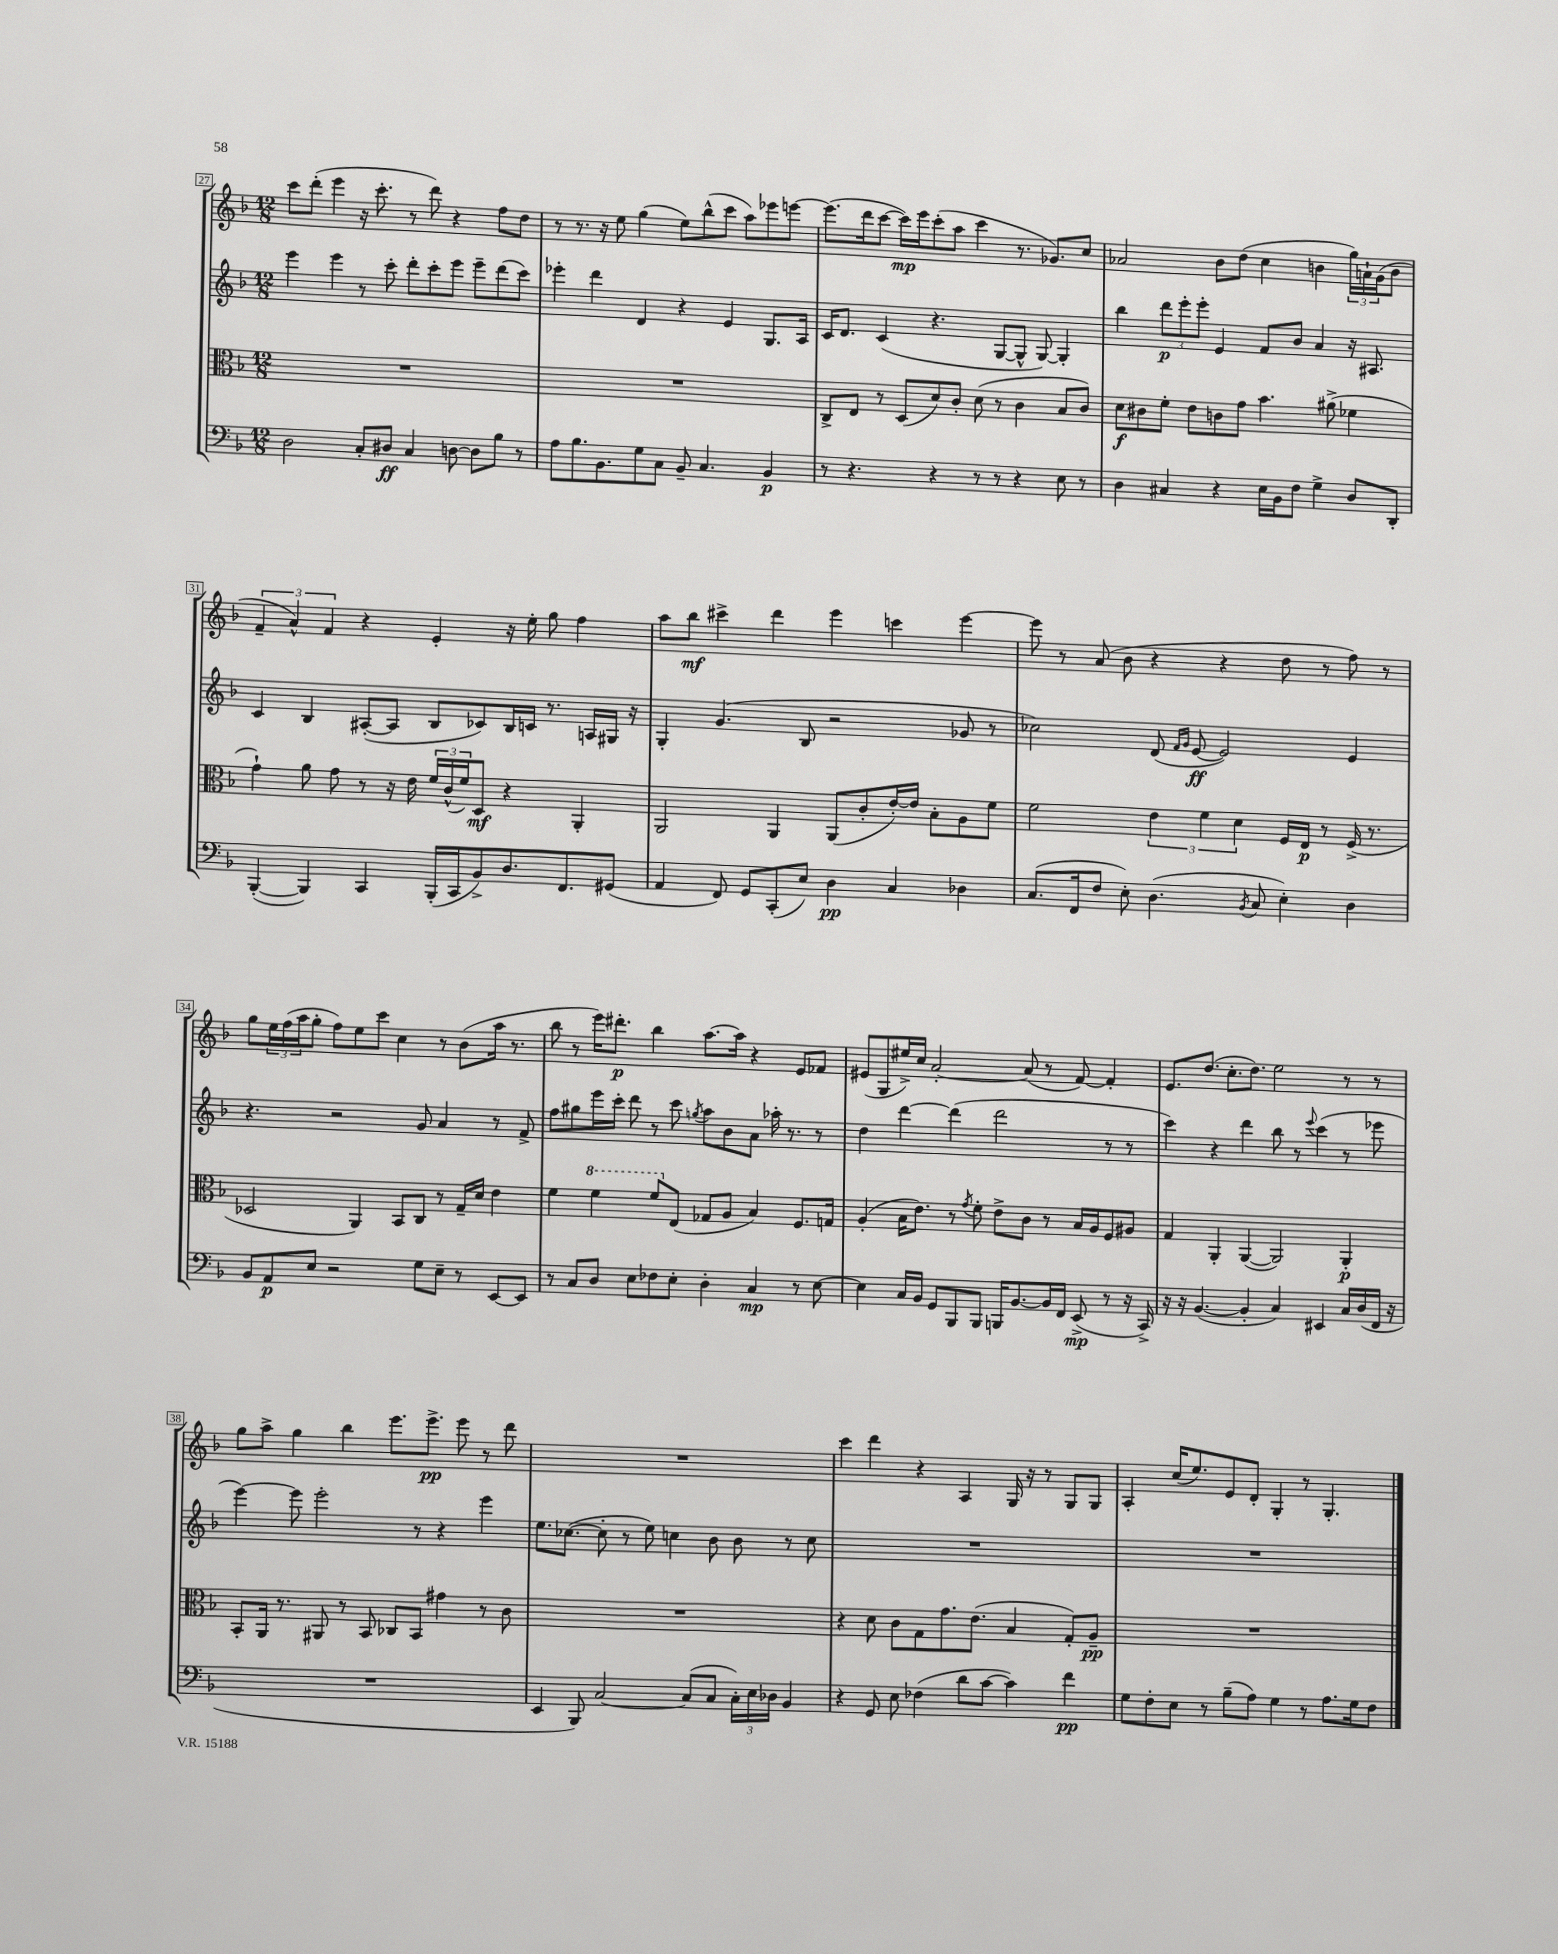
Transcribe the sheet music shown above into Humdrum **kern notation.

**kern	**kern	**kern	**kern
*staff4	*staff3	*staff2	*staff1
*clefF4	*clefC3	*clefG2	*clefG2
*k[b-]	*k[b-]	*k[b-]	*k[b-]
*M12/8	*M12/8	*M12/8	*M12/8
2D\	1.r	4eee\	8ccc\L
.	.	.	(8ddd'\J
.	.	4eee\	4eee\
8C'/L	.	8r	16r
.	.	.	8.ccc'\
8D#/J	.	8ccc'\	.
4C/	.	8ddd'\L	8r
.	.	8ccc'\	8ddd\)
[8D\	.	8eee\J	4r
8D\]L	.	8eee~\L	.
8B-\J	.	(8ddd\	8ff\L
8r	.	8ccc\J)	8dd\J
=	=	=	=
8A\L	1.r	4eee-'\	8r
8.B-\	.	.	8.r
.	.	4ddd\	.
8.BB-\	.	.	16r
.	.	.	8ee\
8G\	.	4d/	(4gg\
8C\J	.	.	.
8BB-~/	.	4r	8ee\L)
4.C/	.	.	(8bb-^^\
.	.	4e/	8ccc\J
.	.	.	8aa\L)
4BB-/	.	8.G/L	8eee-\
.	.	.	[8eee\J
.	.	16A/Jk	.
=	=	=	=
8r	8C^/L	16c/LK	(8.eee\]L
.	.	8.d/J	.
4.r	8E/J	.	.
.	.	.	16ddd\k
.	8r	(4c/	[8ccc\J
.	(8D/L	.	16ccc\]LL)
.	.	.	16eee\J
4r	8d/)	4.r	(8ccc'\
.	8c'/J	.	8aa\J
8r	(8d\	.	4ccc\
8r	8r	[8G/L	.
4r	4c\	8G^^/]J	8.r
.	.	[8G/)	.
.	.	.	8.g-/L)
8E\	8B-/L	4G'/]	.
8r	8c/J)	.	8cc/J
=	=	=	=
4D\	8d\L	4bb-\	2a-/
.	8c#\	.	.
4C#/	8f'\J	12ddd\L	.
.	.	12eee'\	.
.	8e\L	.	.
.	.	12eee'\J	.
4r	8c\	4e/	8b-\L
.	8g\J	.	(8dd\J
16E\LL	4.b-\	8f/L	4cc\
16BB-\J	.	.	.
8F\J	.	8b-/J	.
4G^\	.	4a/	4b\
.	(8a#^\	.	.
8D/L	4f-\	16r	24gg\LL)
.	.	.	24a`\
.	.	8.A#/	.
.	.	.	(24g\J
8DD'/J	.	.	8b\J
=	=	=	=
([4BBB-'/	4g`\)	4c/	6f~/
.	.	.	6a^^/)
4BBB-/])	8a\	4B-/	.
.	.	.	6f/
.	8g\	.	.
4CC/	8r	([8A#'/L	4r
.	16r	8A#/]J	.
.	16e\	.	.
(16BBB-'/LL	24f/LL	8B-/L	4e'/
.	(24c^^/	.	.
16CC/J	.	.	.
.	24f/J)	.	.
8BB-^/)	8D/J	8c-/)	.
8.D/	4r	16B-/L	16r
.	.	16c/JJ	16ee'\
.	.	8.r	8gg\
8.FF/	.	.	.
.	4AA'/	.	4ff\
.	.	16A/LL	.
(8GG#/J	.	16G#/JJ	.
.	.	16r	.
=	=	=	=
4AA/	2AA/	4G'/	8aa\L
.	.	.	8bb-\J
8FF/)	.	(4.g/	4ccc#^\
8GG/L	.	.	.
(8CC'/	4AA/	.	4ddd\
8E/J)	.	8B-/	.
4D\	(8AA/L	2r	4eee\
.	8c'/	.	.
4C/	[16e'/L)	.	4ccc\
.	16e/]JJ	.	.
.	8B-'\L	.	.
4D-\	8A\	8g-/	[4eee\
.	8f\J	8r	.
=	=	=	=
(8.C/L	2f\	2cc-\)	8eee\]
.	.	.	8r
16FF/k	.	.	.
8F/J	.	.	(8a/
8E'\)	.	.	8b-\
(4.D\	6e\	(8d/	4r
.	.	16qqf/LL	.
.	.	16qqg/JJ	.
.	.	[8e/	.
.	6f\	.	.
.	.	2e/])	4r
.	6d\	.	.
8qBB-/	.	.	.
8C/	.	.	.
4E'\)	16F/LL	.	8dd\
.	16E/JJ	.	.
.	8r	.	8r
4D\	(16F^/	4e/	8ff\)
.	8.r	.	.
.	.	.	8r
=	=	=	=
8BB-/L	2D-/	4.r	8gg\L
8AA/	.	.	24ee\L
.	.	.	(24ff\
.	.	.	24aa\J
8E/J	.	.	8gg'\J
2r	.	2r	8ff\L)
.	4AA/)	.	8ee\
.	.	.	8ccc\J
.	8BB-/L	.	4cc\
8G\L	8C/J	8g/	.
8E~\J	8r	4a/	8r
8r	16G~/LL	.	(8b-\L
.	16d/JJ	.	.
[8EE/L	4e\	8r	16aa\Jk
.	.	.	8.r
8EE/]J	.	8f^/	.
=	=	=	=
8r	4f\	8ff\L	8bb-\
8C/L	.	8gg#\	8r
8D/J	4ff\	16eee\L	16eee\LK)
.	.	16ccc'\JJ	8.ddd#'\J
8E\L	.	8ddd\	.
8F-\	8ff/L	8r	4bb-\
8E'\J	(8E/J	8ccc\	.
.	.	8qgg/	.
4D'\	8G-/L	8aa\L	[8.aa\L
.	8A/J	8b-\	.
.	.	.	16aa\]Jk
4C/	4B-/)	8a\J	4r
.	.	16aa-'\	.
.	.	8.r	.
8r	8.F/L	.	8e/L
[8E\	.	8r	8f-/J
.	16G/Jk	.	.
=	=	=	=
4E\]	(4A'/	4dd\	(8e#/L
.	.	.	8G/
16C/LL	16B-\LK	[4ddd\	16ee#^/L)
16BB-/JJ	8.e\J)	.	16cc/JJ
8GG/L	.	.	[2a'/
8BBB-/	8r	(4ddd\]	.
.	8qg/	.	.
8BBB-/J	8f'\	.	.
16BBB/LK	8e^\L	2ddd\	.
[8.BB-/	.	.	.
.	8c\J	.	(8a/]
16BB-/]L	8r	.	8r
16FF/JJ	.	.	.
(8EE^/	16B-/LL	.	[8f/)
.	16A/J	.	.
8r	8F/	8r	4f'/]
16r	8A#/J	8r	.
16CC^/)	.	.	.
=	=	=	=
16r	4G/	4ccc\)	8.e/L
16r	.	.	.
([4.BB-/	.	.	.
.	.	.	(8.dd/J
.	4AA'/	4r	.
.	.	.	8.cc'\L
4BB-'/]	([4AA/	4ddd\	.
.	.	.	8.dd\J)
4C/)	2AA/])	8bb-\	2ee\
.	.	8r	.
.	.	8qqeee/	.
4EE#/	.	(4ccc\	.
16C/LL	4AA'/	8r	8r
(16D/	.	.	.
16FF/JJ	.	8eee-\	8r
16r	.	.	.
=	=	=	=
1.r	8BB-'/L	[4eee\)	8gg\L
.	16AA/Jk	.	8aa^\J
.	8.r	.	.
.	.	8eee\]	4gg\
.	8AA#/	2eee'\	.
.	8r	.	4bb-\
.	8BB-/	.	.
.	8C-/L	.	8.eee\L
.	8BB-/J	8r	.
.	.	.	8.eee^\J
.	4g#\	4r	.
.	.	.	8eee\
.	8r	4eee\	8r
.	8c\	.	8ddd\
=	=	=	=
4EE/	1.r	8.ee\L	1.r
.	.	([8.cc-\J	.
8BBB-/)	.	.	.
[2C/	.	8cc-'\]	.
.	.	8r	.
.	.	8ee\)	.
.	.	4cc\	.
(8C/]L	.	.	.
8C/J	.	8b-\	.
24C'\LL)	.	8b-\	.
24E\	.	.	.
24D-\JJ	.	.	.
4BB-/	.	8r	.
.	.	8cc\	.
=	=	=	=
4r	4r	1.r	4ccc\
8GG/	8d\	.	4ddd\
8E\	8c\L	.	.
(4F-\	8G\	.	4r
.	8.g\	.	.
8d\L	.	.	4A/
.	(8.e\J	.	.
[8c\J	.	.	.
4c\])	4B-/	.	16G/
.	.	.	16r
.	.	.	8r
4f\	8G'/L)	.	8G/L
.	8A~/J	.	8G/J
=	=	=	=
8G\L	1.r	1.r	4A'/
8F'\	.	.	.
8E\J	.	.	(16cc/LK
.	.	.	8.ee/)
8r	.	.	.
(8B-~\L	.	.	8e/
8A\J)	.	.	8d'/J
4G\	.	.	4G'/
8r	.	.	8r
8.A\L	.	.	4.G'/
16G\k	.	.	.
8F\J	.	.	.
==	==	==	==
*-	*-	*-	*-
